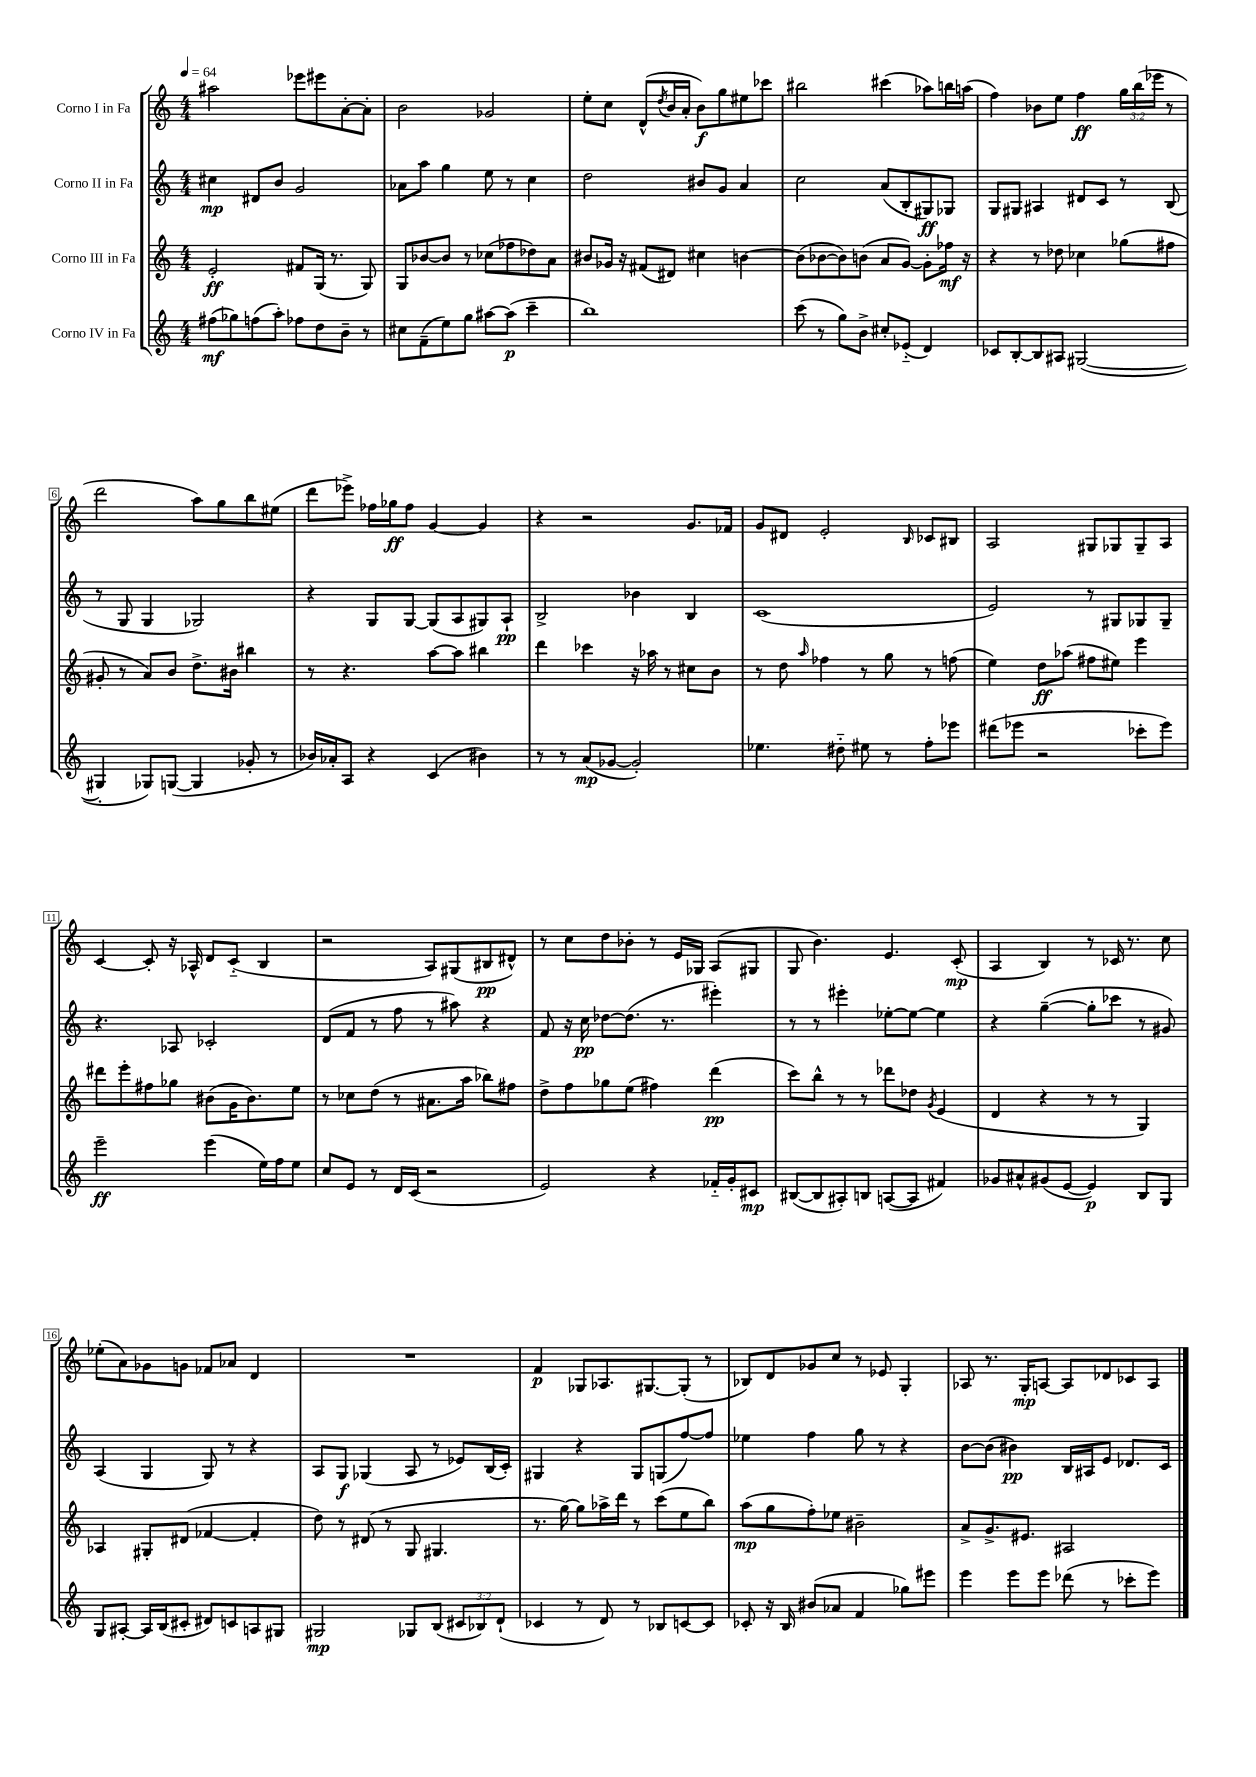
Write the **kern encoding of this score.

**kern	**dynam	**kern	**dynam	**kern	**dynam	**kern	**dynam
*part4	*part4	*part3	*part3	*part2	*part2	*part1	*part1
*staff4	*staff4	*staff3	*staff3	*staff2	*staff2	*staff1	*staff1
*I"Corno IV in Fa	*	*I"Corno III in Fa	*	*I"Corno II in Fa	*	*I"Corno I in Fa	*
*clefG2	*	*clefG2	*	*clefG2	*	*clefG2	*
*k[]	*	*k[]	*	*k[]	*	*k[]	*
*M4/4	*	*M4/4	*	*M4/4	*	*M4/4	*
*MM64	*	*MM64	*	*MM64	*	*MM64	*
=1	=1	=1	=1	=1	=1	=1	=1
(8ff#X\L	mf	2e'/	ff	4cc#X\	mp	2aa#X\	.
8gg-X\)	.	.	.	.	.	.	.
(8ffn\	.	.	.	8d#X/L	.	.	.
8aa'\J)	.	.	.	8b/J	.	.	.
8ff-X\L	.	8f#X/L	.	2g/	.	8eee-X\L	.
8dd\	.	(16G/Jk	.	.	.	8eee#X\	.
.	.	8.r	.	.	.	.	.
8b~\J	.	.	.	.	.	[8a'\	.
8r	.	8G/)	.	.	.	8a'\J]	.
=2	=2	=2	=2	=2	=2	=2	=2
8cc#X\L	.	8G/L	.	8a-X\L	.	2b\	.
(8f~\	.	[8b-X/	.	8aa\J	.	.	.
8ee\)	.	8b-/J]	.	4gg\	.	.	.
8gg\J	.	8r	.	.	.	.	.
[8aa#X\L	.	(8cc-X\L	.	8ee\	.	2g-X/	.
(8aa#\J]	p	8ff-X\	.	8r	.	.	.
4ccc~\	.	8dd-X\)	.	4cc\	.	.	.
.	.	8a\J	.	.	.	.	.
=3	=3	=3	=3	=3	=3	=3	=3
1bb)	.	8b#X/L	.	2dd\	.	8ee'\L	.
.	.	16g-X/Jk	.	.	.	8cc\J	.
.	.	16r	.	.	.	.	.
.	.	(8f#X/L	.	.	.	(8d^^/L	.
.	.	.	.	.	.	8qdd/	.
.	.	8d#X/J)	.	.	.	16b/L	.
.	.	.	.	.	.	16a'/JJ	.
.	.	4cc#X\	.	8b#X/L	.	8b\L)	f
.	.	.	.	8g/J	.	8gg\	.
.	.	[4bn\	.	4a/	.	8ee#X\	.
.	.	.	.	.	.	8ccc-X\J	.
=4	=4	=4	=4	=4	=4	=4	=4
(8ccc\	.	(8b\L]	.	2cc\	.	2bb#X\	.
8r	.	[8b-X\	.	.	.	.	.
8gg\L)	.	8b-\])	.	.	.	.	.
8b^\J	.	(8bn\J	.	.	.	.	.
8cc#X'/L	.	8a/L	.	(8a/L	.	(4ccc#X\	.
(8e-X/J	.	[8g/J)	.	8B'/	.	.	.
4d/)	.	8g'\L]	.	8G#X/)	ff	8aa-X\L)	.
.	.	16ff-X\Jk	mf	8G-X/J	.	16bbn\L	.
.	.	16r	.	.	.	(16aan\JJ	.
=5	=5	=5	=5	=5	=5	=5	=5
8c-X/L	.	4r	.	8G/L	.	4ff\)	.
[8B'/	.	.	.	8G#X/J	.	.	.
8B/]	.	8r	.	4A#X/	.	8b-X\L	.
8A#X/J	.	8dd-X\	.	.	.	8ee\J	.
([2G#X/	.	4cc-X\	.	8d#X/L	.	4ff\	ff
.	.	.	.	8c/J	.	.	.
.	.	(8gg-X\L	.	8r	.	24gg\LL	.
.	.	.	.	.	.	(24bb\	.
.	.	.	.	.	.	24eee-X\JJ	.
.	.	8ff#X\J	.	(8B/	.	8r	.
!!LO:LB:g=z
=6	=6	=6	=6	=6	=6	=6	=6
4G#X'/]	.	8g#X'/	.	8r	.	2ddd\	.
.	.	8r	.	8G/	.	.	.
8G-X/L)	.	8a/L)	.	4G/	.	.	.
([8Gn/J	.	8b/J	.	.	.	.	.
4G/]	.	8.dd^\L	.	2G-X/)	.	8aa\L)	.
.	.	.	.	.	.	8gg\	.
.	.	16b#X\Jk	.	.	.	.	.
8g-X'/	.	4bb#X\	.	.	.	8bb\	.
8r	.	.	.	.	.	(8ee#X\J	.
=7	=7	=7	=7	=7	=7	=7	=7
16b-X/LL)	.	8r	.	4r	.	8ddd\L	.
16a-X'/J	.	.	.	.	.	.	.
8A/J	.	4.r	.	.	.	8eee-X^\J)	.
4r	.	.	.	8G/L	.	16ff-X\LL	.
.	.	.	.	.	.	16gg-X\J	ff
.	.	.	.	[8G/J	.	8ff-\J	.
(4c/	.	[8aa\L	.	(8G/L]	.	[4g/	.
.	.	8aa\J]	.	8A/	.	.	.
4b#X\)	.	4bb#X\	.	8G#X/)	.	4g/]	.
.	.	.	.	8A`/J	pp	.	.
=8	=8	=8	=8	=8	=8	=8	=8
8r	.	4ddd\	.	2B^/	.	4r	.
8r	.	.	.	.	.	.	.
(8a/L	mp	4ccc-X\	.	.	.	2r	.
[8g-X/J	.	.	.	.	.	.	.
2g-'/])	.	16r	.	4b-X\	.	.	.
.	.	16aa-X\	.	.	.	.	.
.	.	8r	.	.	.	.	.
.	.	8cc#X\L	.	4B/	.	8.g/L	.
.	.	8b\J	.	.	.	.	.
.	.	.	.	.	.	16f-X/Jk	.
=9	=9	=9	=9	=9	=9	=9	=9
4.ee-X\	.	8r	.	(1c	.	8g/L	.
.	.	8dd\	.	.	.	8d#X/J	.
.	.	16qqaa/	.	.	.	.	.
.	.	4ff-X\	.	.	.	2e'/	.
8dd#X\	.	.	.	.	.	.	.
8ee#X\	.	8r	.	.	.	.	.
8r	.	8gg\	.	.	.	.	.
.	.	.	.	.	.	16qqB/	.
8ff'\L	.	8r	.	.	.	8c-X/L	.
8eee-X\J	.	(8ffn\	.	.	.	8B#X/J	.
=10	=10	=10	=10	=10	=10	=10	=10
(8ddd#X\L	.	4ee\)	.	2e/)	.	2A/	.
8eee-X\J	.	.	.	.	.	.	.
2r	.	8dd\L	ff	.	.	.	.
.	.	(8aa-X\J	.	.	.	.	.
.	.	8ff#X\L	.	8r	.	8G#X/L	.
.	.	8ee#X\J)	.	8G#X/L	.	8G-X/	.
8ccc-X'\L	.	4eee\	.	8G-X/	.	8G-~/	.
8eee-\J)	.	.	.	8G-~/J	.	8A/J	.
!!LO:LB:g=z
=11	=11	=11	=11	=11	=11	=11	=11
2eee~\	ff	8ddd#X\L	.	4.r	.	[4c/	.
.	.	8eee'\	.	.	.	.	.
.	.	8ff#X\	.	.	.	8c'/]	.
.	.	8gg-X\J	.	8A-X/	.	16r	.
.	.	.	.	.	.	16A-X^^/	.
(4eee\	.	(8b#X\L	.	2c-X'/	.	8d/L	.
.	.	16g\K	.	.	.	(8c/J	.
.	.	8.b#\)	.	.	.	.	.
16ee\LL)	.	.	.	.	.	4B/	.
16ff\J	.	.	.	.	.	.	.
8ee\J	.	8ee\J	.	.	.	.	.
=12	=12	=12	=12	=12	=12	=12	=12
8cc/L	.	8r	.	(8d/L	.	2r	.
8e/J	.	8cc-X\L	.	8f/J	.	.	.
8r	.	(8dd\J	.	8r	.	.	.
16d/LL	.	8r	.	8ff\	.	.	.
(16c/JJ	.	.	.	.	.	.	.
2r	.	8.a#X\L	.	8r	.	8A/L)	.
.	.	.	.	8aa#X\)	.	(8G#X/	.
.	.	16aa\Jk	.	.	.	.	.
.	.	8bb-X\L)	.	4r	.	8B#X/	pp
.	.	8ff#X\J	.	.	.	8d#X^^/J)	.
=13	=13	=13	=13	=13	=13	=13	=13
2e/)	.	8dd^\L	.	8f/	.	8r	.
.	.	8ff\	.	16r	.	8cc\L	.
.	.	.	.	16cc\	pp	.	.
.	.	8gg-X\	.	[8dd-X\L	.	8dd\	.
.	.	(8ee\J	.	(8.dd-\J]	.	8b-X'\J	.
4r	.	4ff#X\)	.	.	.	8r	.
.	.	.	.	8.r	.	.	.
.	.	.	.	.	.	16e/LL	.
.	.	.	.	.	.	16G-X/JJ	.
16f-X/LL	.	(4ddd\	pp	4eee#X'\)	.	(8A/L	.
16g'/J	.	.	.	.	.	.	.
8c#X/J	mp	.	.	.	.	8G#X/J	.
=14	=14	=14	=14	=14	=14	=14	=14
([8B#X/L	.	8ccc\L)	.	8r	.	8G/	.
8B#/]	.	8bb^^\J	.	8r	.	4.b\)	.
8A#X'/)	.	8r	.	4eee#X'\	.	.	.
8Bn/J	.	8r	.	.	.	.	.
([8An/L	.	8ddd-X\L	.	[8ee-X'\L	.	4.e/	.
8A/J]	.	8dd-X\J	.	8ee-\J_	.	.	.
.	.	8qg/	.	.	.	.	.
4f#X/)	.	(4e/	.	4ee-\]	.	.	.
.	.	.	.	.	.	(8c'/	mp
=15	=15	=15	=15	=15	=15	=15	=15
8g-X/L	.	4d/	.	4r	.	4A/	.
8a#X^^/	.	.	.	.	.	.	.
(8g#X/	.	4r	.	([4gg~\	.	4B/)	.
[8e/J	.	.	.	.	.	.	.
4e/])	p	8r	.	8gg'\L]	.	8r	.
.	.	8r	.	8ccc-X\J	.	16c-X/	.
.	.	.	.	.	.	8.r	.
8B/L	.	4G/)	.	8r	.	.	.
8G/J	.	.	.	8g#X/)	.	8cc\	.
!!LO:LB:g=z
=16	=16	=16	=16	=16	=16	=16	=16
8G/L	.	4A-X/	.	(4A/	.	(8ee-X'\L	.
[8A#X'/J	.	.	.	.	.	8a\)	.
16A#/LL]	.	8G#X'/L	.	4G/	.	8g-X\	.
(16B/J	.	.	.	.	.	.	.
8c#X'/J	.	(8d#X/J	.	.	.	8gn\J	.
8d#X/L)	.	[4f-X/	.	8G/)	.	8f-X/L	.
8cn/	.	.	.	8r	.	8a-X/J	.
8An/	.	4f-'/]	.	4r	.	4d/	.
8G#X/J	.	.	.	.	.	.	.
=17	=17	=17	=17	=17	=17	=17	=17
2G#X/	mp	8dd\)	.	8A/L	.	1r	.
.	.	8r	.	8G/J	f	.	.
.	.	(8d#X/	.	(4G-X/	.	.	.
.	.	8r	.	.	.	.	.
8G-X/L	.	8G/	.	8A/	.	.	.
(8B/J	.	4.G#X/	.	8r	.	.	.
12c#X/L	.	.	.	8e-X/L)	.	.	.
12B-X/)	.	.	.	.	.	.	.
.	.	.	.	(16B/L	.	.	.
(12d`/J	.	.	.	.	.	.	.
.	.	.	.	16c'/JJ)	.	.	.
=18	=18	=18	=18	=18	=18	=18	=18
4c-X/	.	8.r	.	4G#X/	.	4f/	p
.	.	[16gg\)	.	.	.	.	.
8r	.	8gg\L]	.	4r	.	8G-X/L	.
8d/)	.	16aa-X^\L	.	.	.	8.A-X/	.
.	.	16ddd\JJ	.	.	.	.	.
8r	.	8r	.	8G#/L	.	.	.
.	.	.	.	.	.	[8.G#X/	.
8B-X/L	.	(8ccc\L	.	(8Gn/	.	.	.
[8cn/	.	8ee\	.	[8ff/)	.	(8G#'/J]	.
8c/J]	.	8bb\J)	.	8ff/J]	.	8r	.
=19	=19	=19	=19	=19	=19	=19	=19
8c-X'/	.	(8aa\L	mp	4ee-X\	.	8B-X/L)	.
16r	.	8gg\	.	.	.	8d/	.
16B/	.	.	.	.	.	.	.
(8b#X/L	.	8ff'\)	.	4ff\	.	8g-X/	.
8a-X/J	.	8ee-X\J	.	.	.	8cc/J	.
4f/	.	2b#X~\	.	8gg\	.	8r	.
.	.	.	.	8r	.	8e-X/	.
8gg-X\L)	.	.	.	4r	.	4G'/	.
8eee#X\J	.	.	.	.	.	.	.
=20	=20	=20	=20	=20	=20	=20	=20
4eee\	.	8a^/L	.	[8b\L	.	8A-X/	.
.	.	8.g^/	.	(8b\J]	.	8.r	.
8eee\L	.	.	.	4b#X\)	pp	.	.
.	.	8.e#X/J	.	.	.	16G'/KL	mp
8eee\J	.	.	.	.	.	[8An/J	.
(8ddd-X\	.	2A#X/	.	16B/LL	.	8A/L]	.
.	.	.	.	16A#X/J	.	.	.
8r	.	.	.	8e/J	.	8d-X/	.
8ccc-X'\L	.	.	.	8.d-X/L	.	8c-X/	.
8eee\J)	.	.	.	.	.	8A/J	.
.	.	.	.	16c/Jk	.	.	.
==	==	==	==	==	==	==	==
*-	*-	*-	*-	*-	*-	*-	*-
